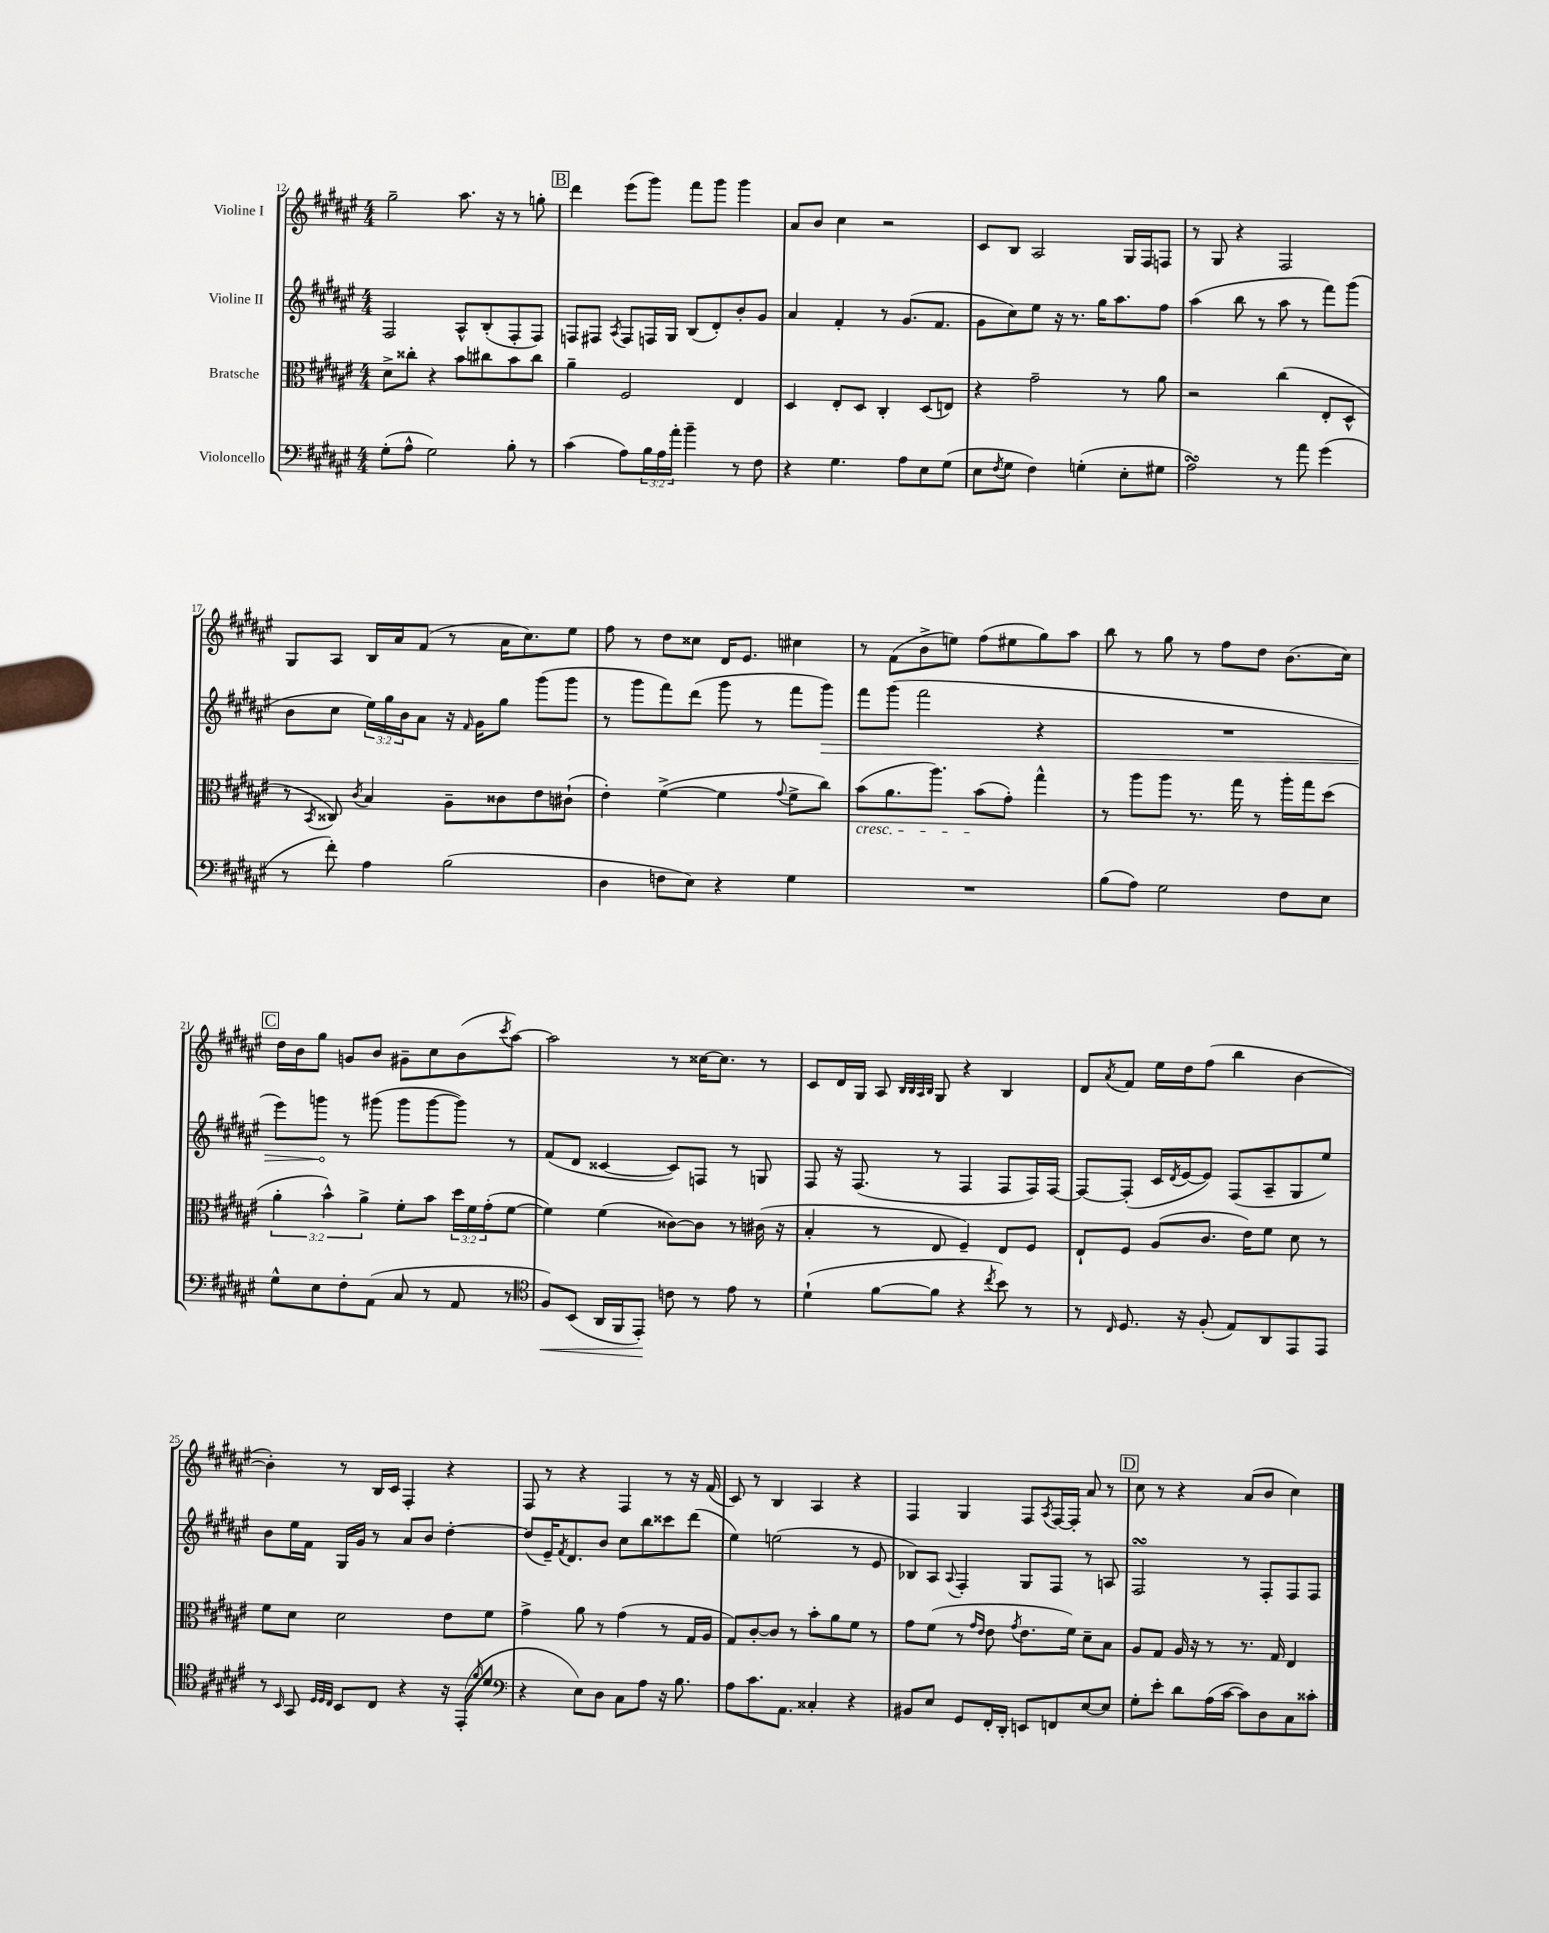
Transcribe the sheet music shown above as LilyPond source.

<<
\new StaffGroup <<
\new Staff = "s0" \with { instrumentName = "Violine I" } {
    \clef treble \key fis \major \numericTimeSignature \time 4/4
    gis''2-- ais''8. r16 r8 g''8-. |
    \mark \markup { \box "B" } dis'''4 eis'''8( gis'''8) fis'''8 gis'''8 gis'''4 |
    ais'8 b'8 cis''4 r2 |
    cis'8 b8 ais2 gis16 fis16 f8 |
    r8 gis8 r4 fis2 |
    gis8 ais8 b16 ais'16 fis'8( r8 ais'16 cis''8.) eis''8 |
    fis''8 r8 dis''8 cisis''8 dis'16 eis'8. cis''4 |
    r8 fis'8( b'8-> e''8) fis''8( eis''8 gis''8) ais''8 |
    b''8 r8 gis''8 r8 fis''8 dis''8 b'8.( cis''16) |
    \mark \markup { \box "C" } dis''16 b'16 gis''8 g'8 b'8 gis'8-- cis''8 b'8( \acciaccatura { cis'''8 } ais''8~) |
    ais''2 r8 cisis''16~ cisis''8. r8 |
    cis'8 dis'16 gis16 ais8 \grace { b32 b32 ais32 b32 } gis8 r4 b4 |
    dis'8 \acciaccatura { ais'8 } fis'8 eis''16 dis''16 fis''8( b''4 b'4~ |
    b'4-.) r8 b16 cis'16 fis4-. r4 |
    fis8 r8 r4 fis4 r8 r16 fis'16( |
    cis'8) r8 b4 ais4 r4 |
    fis4 gis4 fis8 \acciaccatura { ais8 } fis16~ fis16-. ais'8 r8 |
    \mark \markup { \box "D" } cis''8 r8 r4 ais'8( b'8 cis''4) \bar "|." |
}
\new Staff = "s1" \with { instrumentName = "Violine II" } {
    \clef treble \key fis \major \numericTimeSignature \time 4/4 \override Staff.TupletNumber.text = #tuplet-number::calc-fraction-text
    fis2 ais8-^ b8-.( fis8-. fis8) |
    \mark \markup { \box "B" } f8 fis8 \acciaccatura { ais8 } fis8 f16 gis16 b8( dis'8-.) b'8-. gis'8 |
    ais'4 fis'4-. r8 gis'8.( fis'8. |
    gis'8 cis''8) eis''8 r16 r8. gis''16 ais''8. fis''8 |
    ais''4( b''8 r8 ais''8 r8 fis'''8) gis'''8( |
    b'8 cis''8 \tuplet 3/2 { eis''16) gis''16 b'16 } ais'8 r16 \grace { fis'16 } gis'16 gis''8 gis'''8( gis'''8 |
    r8 gis'''8 fis'''8) dis'''8( gis'''8 r8 fis'''8 \once \override Hairpin.circled-tip = ##t gis'''8\>) |
    fis'''8 gis'''8( fis'''2 r4 |
    R1 |
    \mark \markup { \box "C" } eis'''8) g'''8\! r8 gis'''8( gis'''8 gis'''8~ gis'''8) r8 |
    fis'8( dis'8 cisis'4~ cisis'8) f8 r8 g8 |
    fis8 r16 fis8.( r8 fis4 fis8 fis16) fis16~ |
    fis8~ fis8-.( cis'16 \acciaccatura { dis'8 } eis'16~ eis'8) fis8( ais8-- gis8 eis''8) |
    b'8 eis''16 fis'16 gis16 gis'16 r8 ais'8 b'8 dis''4~-. |
    dis''8( eis'16--) \acciaccatura { fis'8 } dis'8. b'8 cis''8 b''8 cisis'''8 dis'''8( |
    eis''4) e''2( r8 eis'8 |
    bes8) ais8 \appoggiatura { ais8 } fis4-. gis8 fis8 r8 a8 |
    \mark \markup { \box "D" } fis2\turn r8 fis8-. fis8 fis8 \bar "|." |
}
\new Staff = "s2" \with { instrumentName = "Bratsche" } {
    \clef alto \key fis \major \numericTimeSignature \time 4/4 \override Staff.TupletNumber.text = #tuplet-number::calc-fraction-text
    dis'8-> cisis''8-. r4 b'8 cis''8 b'8 cis''8 |
    \mark \markup { \box "B" } ais'4-- fis2 eis4 |
    dis4 eis8-. dis8 cis4-. dis8( e8) |
    r4 gis'2-- r8 ais'8 |
    r2 cis''4( eis8-. dis8-^ |
    r8 \acciaccatura { b,8 } cisis8) \acciaccatura { cis'8 } b4 ais8-- cisis'8 eis'8 cis'8-!( |
    eis'4-.) fis'4~->( fis'4 \appoggiatura { gis'8 } fis'8-> cis''8) |
    b'8\cresc( ais'8. ais''8.) b'8\!( gis'8-.) gis''4-^ |
    r8 ais''8 ais''8 r8. gis''16 r8 ais''16-. gis''16 dis''8( |
    \mark \markup { \box "C" } \tuplet 3/2 { ais'4-. b'4-^) ais'4-> } fis'8-. b'8 \tuplet 3/2 { dis''16 fis'16 gis'16-.( } fis'8~ |
    fis'4) fis'4( cisis'8~) cisis'8 r8 cis'16( r16 |
    b4-. r8 eis8 fis4--) eis8 fis8 |
    eis8-! fis8 ais8( cis'8. eis'16) fis'8 dis'8 r8 |
    fis'8 dis'8 dis'2 eis'8 fis'8 |
    gis'4-> ais'8 r8 gis'4( r8 gis16 ais16 |
    gis8) cis'8~-. cis'8 r8 b'8-. ais'8 fis'8 r8 |
    gis'8 fis'8( r8 \grace { gis'16 eis'16 } eis'8 \acciaccatura { gis'8 } eis'8. fis'16) dis'8-- b8 |
    \mark \markup { \box "D" } ais8 gis8 ais16 r16 r8 r8. gis16 eis4 \bar "|." |
}
\new Staff = "s3" \with { instrumentName = "Violoncello" } {
    \clef bass \key fis \major \numericTimeSignature \time 4/4 \override Staff.TupletNumber.text = #tuplet-number::calc-fraction-text
    gis8-.( ais8-^ gis2) b8-. r8 |
    \mark \markup { \box "B" } cis'4( ais8) \tuplet 3/2 { b16 ais16 ais'16-. } b'4-- r8 fis8 |
    r4 gis4. ais8 eis8 gis8( |
    eis8 \acciaccatura { fis8 } gis8 fis4) g4-.( eis8-. gis8 |
    ais2\turn) r8 ais'8 gis'4( |
    r8 fis'8-.) ais4 b2( |
    dis4 f8 eis8) r4 gis4 |
    R1 |
    b8( ais8) gis2 fis8 eis8 |
    \mark \markup { \box "C" } gis8-^ eis8 fis8-. ais,8( cis8 r8 ais,8 r8 |
    \clef tenor fis8\<) b,8( ais,16 fis,16 eis,8-.\!) c'8 r8 eis'8 r8 |
    dis'4-!( fis'8~ fis'8 r4 \acciaccatura { cis''8 } b'8) r8 |
    r8 \grace { cis16 } dis8. r16 fis8-.( eis8) ais,8 eis,8 eis,8 |
    r8 \grace { b,16 } gis,8 \grace { dis32 dis32 cis32 } b,8 cis8 r4 r16 eis,16-.( \grace { fis'16 } dis'8 |
    \clef bass r4 eis8) dis8 cis8 ais8 r16 b8. |
    ais8 cis'8. ais,8. cisis4-. r4 |
    bis,8 eis8 gis,8 fis,16-. dis,16-. e,8 f,8 eis8~ eis8 |
    \mark \markup { \box "D" } gis8-. eis'8-. dis'8 ais16( cis'16~ cis'8) dis8 cis8 cisis'8-. \bar "|." |
}
>>
>>
\layout { \context { \Score currentBarNumber = #12 } }
